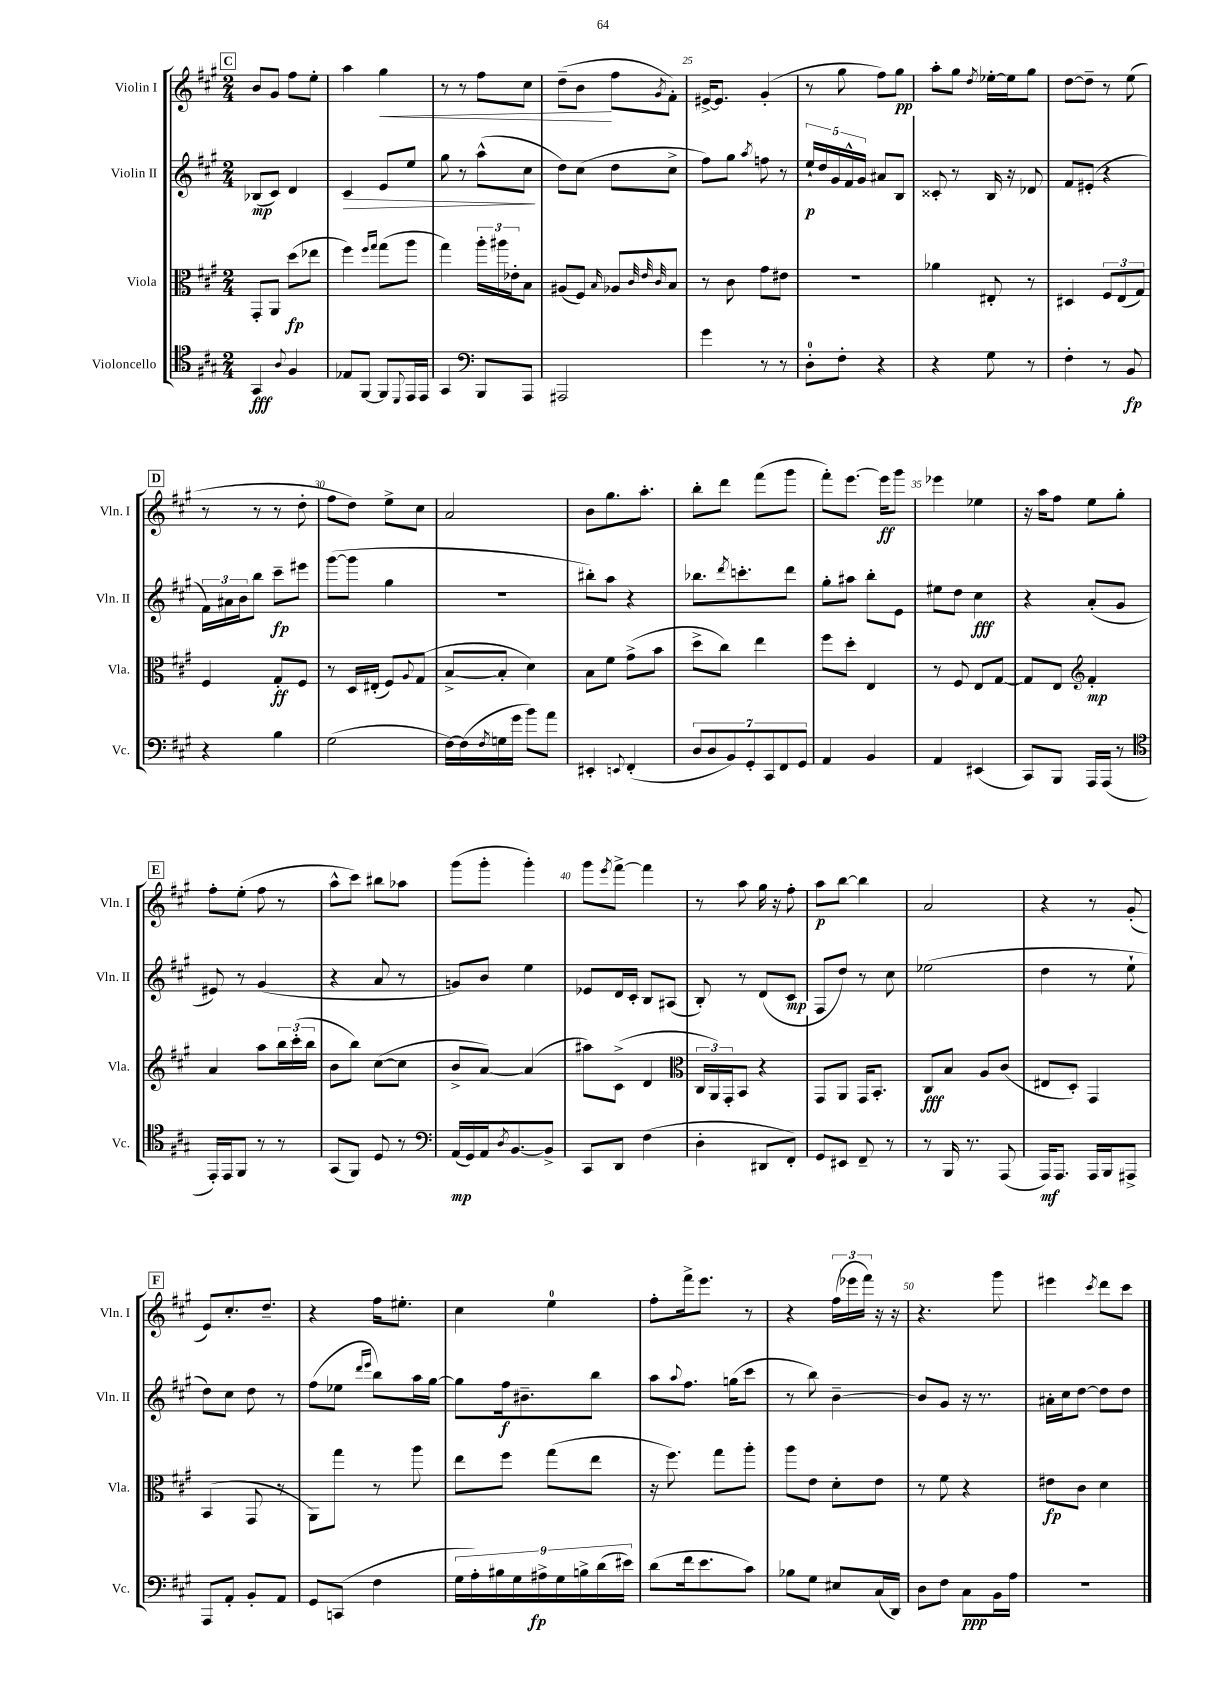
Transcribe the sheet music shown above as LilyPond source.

<<
\new StaffGroup <<
\new Staff = "s0" \with { instrumentName = "Violin I" shortInstrumentName = "Vln. I" } {
    \clef treble \key a \major \numericTimeSignature \time 2/4
    \mark \markup { \box "C" } b'8 gis'8 fis''8 e''8-. |
    a''4 gis''4\< |
    r8 r8 fis''8 cis''8 |
    d''8--( b'8\! fis''8 \acciaccatura { gis'8 } fis'8-.) |
    eis'16~-> eis'8. gis'4-.( |
    r8 gis''8 fis''8) gis''8\pp |
    a''8-. gis''8 \acciaccatura { d''8 } ees''16~-. ees''16 gis''8 |
    d''8~ d''8-- r8 e''8( |
    \mark \markup { \box "D" } r8 r8 r8 d''8-. |
    fis''8 d''8) e''8-> cis''8 |
    a'2 |
    b'8 gis''8. a''8.-. |
    b''8-. d'''8 fis'''8( gis'''8 |
    fis'''8-.) e'''8.~ e'''16\ff gis'''8 |
    ees'''4 ees''4 |
    r16 a''16 fis''8 e''8 gis''8-. |
    \mark \markup { \box "E" } fis''8-. e''8-.( fis''8 r8 |
    a''8-^ cis'''8) bis''8 aes''8 |
    gis'''8( gis'''8-. gis'''4-.) |
    gis'''8 \acciaccatura { e'''8 } fis'''8~-> fis'''4 |
    r8 a''8 gis''16 r16 fis''8-. |
    a''8\p b''8~ b''4 |
    a'2 |
    r4 r8 gis'8-.( |
    \mark \markup { \box "F" } e'8) cis''8.-. d''8.-- |
    r4 fis''16 eis''8.-. |
    cis''4 e''4-0 |
    fis''8-. fis'''16-> e'''8. r8 |
    r4 \tuplet 3/2 { fis''16( ees'''16 fis'''16) } r16 r16 |
    r4. gis'''8 |
    eis'''4 \acciaccatura { cis'''8 } d'''8 cis'''8 \bar "|." |
}
\new Staff = "s1" \with { instrumentName = "Violin II" shortInstrumentName = "Vln. II" } {
    \clef treble \key a \major \numericTimeSignature \time 2/4
    \mark \markup { \box "C" } bes8\mp( cis'8) d'4 |
    cis'4\> e'8 e''8 |
    gis''8 r8 a''8-^( cis''8\! |
    d''8) cis''8( d''8 cis''8-> |
    fis''8) gis''8 \acciaccatura { a''8 } f''8 r8 |
    \tuplet 5/4 { e''16-!\p d''16 gis'16 fis'16-^ gis'16 } ais'8 b8 |
    cisis'8-. r8 b16 r16 des'8 |
    fis'8 eis'8-.( r4 |
    \mark \markup { \box "D" } \tuplet 3/2 { fis'16) ais'16 b'16 } b''8 cis'''8--\fp eis'''8 |
    gis'''8~( gis'''8 gis''4 |
    r2 |
    bis''8-.) a''8 r4 |
    bes''8. \acciaccatura { d'''8 } c'''8.-. d'''8 |
    gis''8-. ais''8 b''8-. e'8 |
    eis''8 d''8 cis''4\fff |
    r4 a'8-.( gis'8 |
    \mark \markup { \box "E" } eis'8) r8 gis'4( |
    r4 a'8 r8 |
    g'8) b'8 e''4 |
    ees'8 d'16 cis'16-. b8 ais8( |
    b8-.) r8 d'8( cis'8\mp |
    fis8 d''8) r8 cis''8 |
    ees''2( |
    d''4 r8 e''8-! |
    \mark \markup { \box "F" } d''8) cis''8 d''8 r8 |
    fis''8( ees''8 \grace { d'''16 e'''16 } b''8) a''16 gis''16~ |
    gis''8 fis''16\f bis'8.-- b''8 |
    a''8 \appoggiatura { a''8 } fis''8. g''16( cis'''8 |
    r8 b''8) b'4~-- |
    b'8 gis'8 r16 r8. |
    ais'16-. cis''16 d''8~ d''8 d''8 \bar "|." |
}
\new Staff = "s2" \with { instrumentName = "Viola" shortInstrumentName = "Vla." } {
    \clef alto \key a \major \numericTimeSignature \time 2/4
    \mark \markup { \box "C" } gis,8-. a,8 d''8\fp( ees''8 |
    fis''4) \grace { fis''16 gis''16 } gis''8( a''8 |
    gis''4) \tuplet 3/2 { a''16-. ais''16 ees'16-. } b8 |
    ais8( fis8) \grace { b16 } aes8 \grace { cis'32 e'32 cis'32 } b8 |
    r8 cis'8 gis'8 eis'8 |
    R2 |
    aes'4 eis8-. r8 |
    dis4 \tuplet 3/2 { fis8 e8( gis8) } |
    \mark \markup { \box "D" } fis4 gis8-.\ff fis8 |
    r8 d16 eis16-.( fis8) \appoggiatura { a8 } gis8( |
    b8~-> b8-. d'4) |
    b8 fis'8 gis'8->( b'8 |
    d''8-> cis''8) e''4 |
    fis''8 d''8-. e4 |
    r8 fis8 e8 gis8~ |
    gis8 e8 \clef treble fis'4-.\mp |
    \mark \markup { \box "E" } a'4 a''8 \tuplet 3/2 { b''16 cis'''16-.( b''16 } |
    b'8 b''8) cis''8~( cis''8 |
    b'8-> a'8~) a'4( |
    ais''8) cis'8->( d'4 |
    \clef alto \tuplet 3/2 { cis16 a,16) gis,16-. } b,8 r4 |
    gis,8 a,8 gis,16 b,8.-. |
    cis8\fff b8 a8 cis'8( |
    eis8 d8-.) gis,4 |
    \mark \markup { \box "F" } b,4( gis,8 r8 |
    a,8) gis''8 r8 a''8 |
    e''8 fis''8 gis''8( e''8 |
    r16 fis''8.) gis''8 a''8-. |
    a''8 e'8 d'8-. e'8 |
    r8 fis'8 r4 |
    eis'8\fp cis'8 d'4 \bar "|." |
}
\new Staff = "s3" \with { instrumentName = "Violoncello" shortInstrumentName = "Vc." } {
    \clef tenor \key a \major \numericTimeSignature \time 2/4
    \mark \markup { \box "C" } gis,4\fff \appoggiatura { a8 } fis4 |
    ees8 fis,8~ fis,8 \appoggiatura { d,8 } e,16 e,16 |
    gis,4 \clef bass b,,8 a,,8 |
    ais,,2 |
    gis'4 r8 r8 |
    d8-0-. fis8-. r4 |
    r4 gis8 r8 |
    fis4-. r8 b,8\fp |
    \mark \markup { \box "D" } r4 b4 |
    gis2( |
    fis16~) fis16( \acciaccatura { fis8 } g16 gis'16 b'8) a'8 |
    eis,4-. \appoggiatura { e,8 } fis,4-.( |
    \tuplet 7/4 { d8 d8 b,8) gis,8-. cis,8 fis,8 gis,8 } |
    a,4 b,4 |
    a,4 eis,4( |
    cis,8) b,,8 a,,16 a,,16( r8 |
    \mark \markup { \box "E" } \clef tenor e,16-.) e,16 fis,8 r8 r8 |
    gis,8( fis,8) d8 r8 |
    \clef bass a,16\mp( gis,16) a,16 \acciaccatura { d8 } b,8.~ b,8-> |
    cis,8 d,8 fis4( |
    d4-. dis,8 fis,8-.) |
    gis,8 eis,8 fis,8-- r8 |
    r8 b,,16 r8. a,,8( |
    a,,16\mf) a,,8. a,,16 b,,16 ais,,8-> |
    \mark \markup { \box "F" } a,,8 a,8-. b,8-. a,8 |
    gis,8 c,8( fis4 |
    \tuplet 9/8 { gis16 a16-.) bis16 gis16 ais16->\fp gis16 b16-> d'16( eis'16) } |
    d'8( fis'16 e'8. cis'8) |
    bes8 gis8 eis8 cis16( d,16) |
    d8 fis8 cis8\ppp b,16 a16 |
    R2 \bar "|." |
}
>>
>>
\layout { \context { \Score currentBarNumber = #21 \override BarNumber.break-visibility = ##(#f #t #t) barNumberVisibility = #(every-nth-bar-number-visible 5) } }
